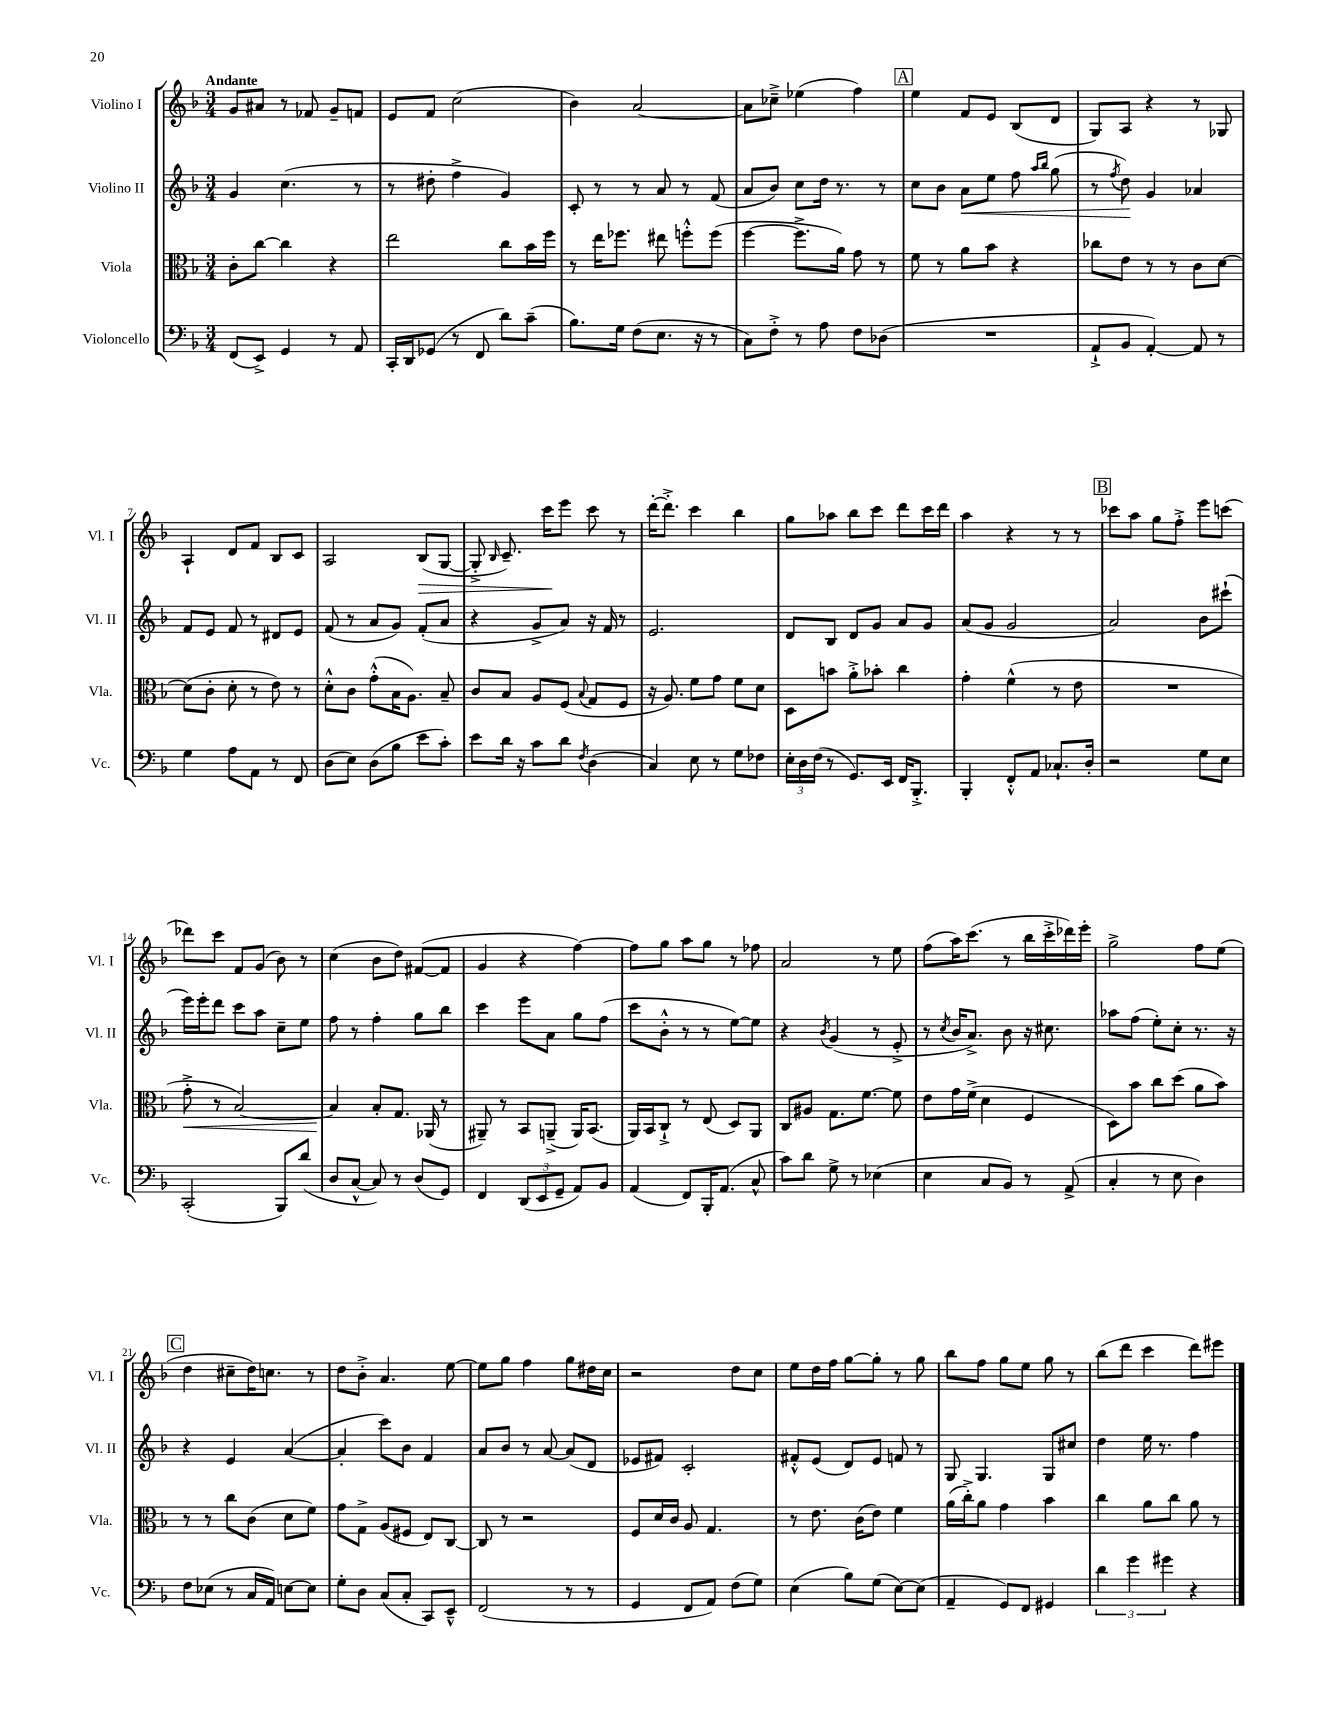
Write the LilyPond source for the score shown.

<<
\new StaffGroup <<
\new Staff = "s0" \with { instrumentName = "Violino I" shortInstrumentName = "Vl. I" } {
    \clef treble \key f \major \numericTimeSignature \time 3/4 \tempo "Andante"
    \autoBeamOff g'8[ ais'8] r8 fes'8 g'8[-- f'8] |
    e'8[ f'8] c''2( |
    bes'4) a'2~ |
    a'8[ ces''8]---> ees''4( f''4) |
    \mark \markup { \box "A" } e''4 f'8[ e'8] bes8[( d'8] |
    g8[) a8] r4 r8 ges8 |
    a4-! d'8[ f'8] bes8[ c'8] |
    a2 bes8[\>( g8]~ |
    g8-.-> \grace { bes16 } c'8.--) c'''16[\! e'''8] c'''8 r8 |
    d'''16[~-. d'''8.]-.-> c'''4 bes''4 |
    g''8[ aes''8] bes''8[ c'''8] d'''8[ c'''16 d'''16] |
    a''4 r4 r8 r8 |
    \mark \markup { \box "B" } ces'''8[ a''8] g''8[ f''8]-.-> e'''8[ c'''8]( |
    des'''8[) c'''8] f'8[ g'8]( bes'8) r8 |
    c''4( bes'8[ d''8]) fis'8[~( fis'8] |
    g'4 r4 f''4~) |
    f''8[ g''8] a''8[ g''8] r8 fes''8 |
    a'2 r8 e''8 |
    f''8[( a''16) c'''8.]( r8 bes''16[ c'''16-.-> des'''16) e'''16]-. |
    g''2-> f''8[ e''8]( |
    \mark \markup { \box "C" } d''4 cis''8[-- d''16) c''8.] r8 |
    d''8[ bes'8]-.-> a'4. e''8~ |
    e''8[ g''8] f''4 g''8[ dis''16 c''16] |
    r2 d''8[ c''8] |
    e''8[ d''16 f''16] g''8[~ g''8]-. r8 g''8 |
    bes''8[ f''8] g''8[ e''8] g''8 r8 |
    bes''8[( d'''8] c'''4 d'''8[) eis'''8] \bar "|." |
}
\new Staff = "s1" \with { instrumentName = "Violino II" shortInstrumentName = "Vl. II" } {
    \clef treble \key f \major \numericTimeSignature \time 3/4
    \autoBeamOff g'4 c''4.( r8 |
    r8 dis''8-. f''4-> g'4) |
    c'8-. r8 r8 a'8 r8 f'8( |
    a'8[ bes'8]) c''8[ d''16] r8. r8 |
    \mark \markup { \box "A" } c''8[ bes'8] a'8[\< e''8] f''8 \grace { a''16[ bes''16] } g''8( |
    r8 \acciaccatura { f''8 } d''8\!) g'4 aes'4 |
    f'8[ e'8] f'8 r8 dis'8[ e'8] |
    f'8( r8 a'8[ g'8]) f'8[-.( a'8] |
    r4 g'8[-> a'8]) r16 f'16 r8 |
    e'2. |
    d'8[ bes8] d'8[ g'8] a'8[ g'8] |
    a'8[( g'8] g'2 |
    \mark \markup { \box "B" } a'2) bes'8[ cis'''8]-!( |
    e'''16[) e'''16-. d'''8] c'''8[ a''8] c''8[-- e''8] |
    f''8 r8 f''4-. g''8[ bes''8] |
    c'''4 e'''8[ a'8] g''8[ f''8]( |
    c'''8[ bes'8]-.-^ r8 r8 e''8[~) e''8] |
    r4 \acciaccatura { bes'8 } g'4( r8 e'8-.-> |
    r8 \acciaccatura { c''8 } bes'16[ a'8.]->) bes'8 r16 cis''8. |
    aes''8[ f''8]( e''8[-.) c''8]-. r8. r16 |
    \mark \markup { \box "C" } r4 e'4 a'4~( |
    a'4-. c'''8[) bes'8] f'4 |
    a'8[ bes'8] r8 a'8~ a'8[( d'8] |
    ees'8[ fis'8]) c'2-. |
    fis'8[-.-^ e'8]( d'8[) e'8] f'8 r8 |
    g8 g4. g8[ cis''8] |
    d''4 e''16 r8. f''4 \bar "|." |
}
\new Staff = "s2" \with { instrumentName = "Viola" shortInstrumentName = "Vla." } {
    \clef alto \key f \major \numericTimeSignature \time 3/4
    \autoBeamOff c'8[-. c''8]~ c''4 r4 |
    e''2 c''8[ bes'16 f''16] |
    r8 e''16[ fes''8.] eis''8 f''8[-.-^ f''8]( |
    f''4~ f''8.[-> a'16]) g'8 r8 |
    \mark \markup { \box "A" } f'8 r8 a'8[ bes'8] r4 |
    ces''8[ e'8] r8 r8 c'8[ d'8]~ |
    d'8[( c'8]-. d'8-. r8 e'8) r8 |
    d'8[-.-^ c'8] g'8[-.-^( bes16 a8.]) bes8-- |
    c'8[ bes8] a8[ f8]( \appoggiatura { bes8 } g8[ f8] |
    r16 a8.) f'8[ g'8] f'8[ d'8] |
    d8[ b'8] a'8[-.-> bes'8]-. c''4 |
    g'4-. f'4-^( r8 e'8 |
    \mark \markup { \box "B" } R2. |
    g'8-.->\< r8 bes2~) |
    bes4\! bes8[-. g8.] aes,16( r8 |
    ais,8--) r8 bes,8[ a,8]--->( a,16[) bes,8.]( |
    a,16[) bes,16 c8]-!-> r8 e8( d8[) a,8] |
    c8[ ais8] g8.[ f'8.]~ f'8 |
    e'8[ g'16 f'16]->( d'4 f4 |
    d8[) bes'8] c''8[ d''8]( a'8[ bes'8]) |
    \mark \markup { \box "C" } r8 r8 c''8[ c'8]( d'8[ f'8]) |
    g'8[ g8]-> a8[( fis8] e8[) c8]~ |
    c8 r8 r2 |
    f8[ d'16 c'16] a8 g4. |
    r8 e'8. c'16[( e'8]) f'4 |
    a'16[( c''16-.->) a'8] g'4 bes'4 |
    c''4 a'8[ c''8] a'8 r8 \bar "|." |
}
\new Staff = "s3" \with { instrumentName = "Violoncello" shortInstrumentName = "Vc." } {
    \clef bass \key f \major \numericTimeSignature \time 3/4
    \autoBeamOff f,8[( e,8]->) g,4 r8 a,8 |
    c,16[-. d,16 ges,8]( r8 f,8 d'8[) c'8]--( |
    bes8.[) g16] f8[( e8.] r16 r8 |
    c8[) f8]-.-> r8 a8 f8[ des8]( |
    \mark \markup { \box "A" } R2. |
    a,8[-!-> bes,8] a,4~-.) a,8 r8 |
    g4 a8[ a,8] r8 f,8 |
    d8[( e8]) d8[( bes8] e'8[ c'8]-.) |
    e'8[ d'16] r16 c'8[ d'8] \acciaccatura { f8 } d4( |
    c4) e8 r8 g8[ fes8] |
    \tuplet 3/2 { e16[-. d16 f16]( } r8 g,8.[) e,16] f,16[ bes,,8.]-.-> |
    bes,,4-. f,8[-.-^ a,8] ces8.[-! d16]-. |
    \mark \markup { \box "B" } r2 g8[ e8] |
    c,2-.( bes,,8[) d'8]( |
    d8[ c8]~-^ c8) r8 d8[( g,8]) |
    f,4 \tuplet 3/2 { d,8[( e,8 g,8]-- } a,8[) bes,8] |
    a,4( f,8[) bes,,16-. a,8.]( c8-^ |
    c'8[) d'8] g8-> r8 ees4( |
    e4 c8[ bes,8]) r8 a,8->( |
    c4-. r8 e8 d4) |
    \mark \markup { \box "C" } f8[ ees8]( r8 c16[ a,16]) e8[~ e8] |
    g8[-. d8] c8[( c8]-. c,8[) e,8]---^ |
    f,2( r8 r8 |
    g,4 f,8[ a,8]) f8[( g8]) |
    e4( bes8[) g8]( e8[~) e8]( |
    a,4-- g,8[) f,8] gis,4 |
    \tuplet 3/2 { d'4 g'4 gis'4 } r4 \bar "|." |
}
>>
>>
